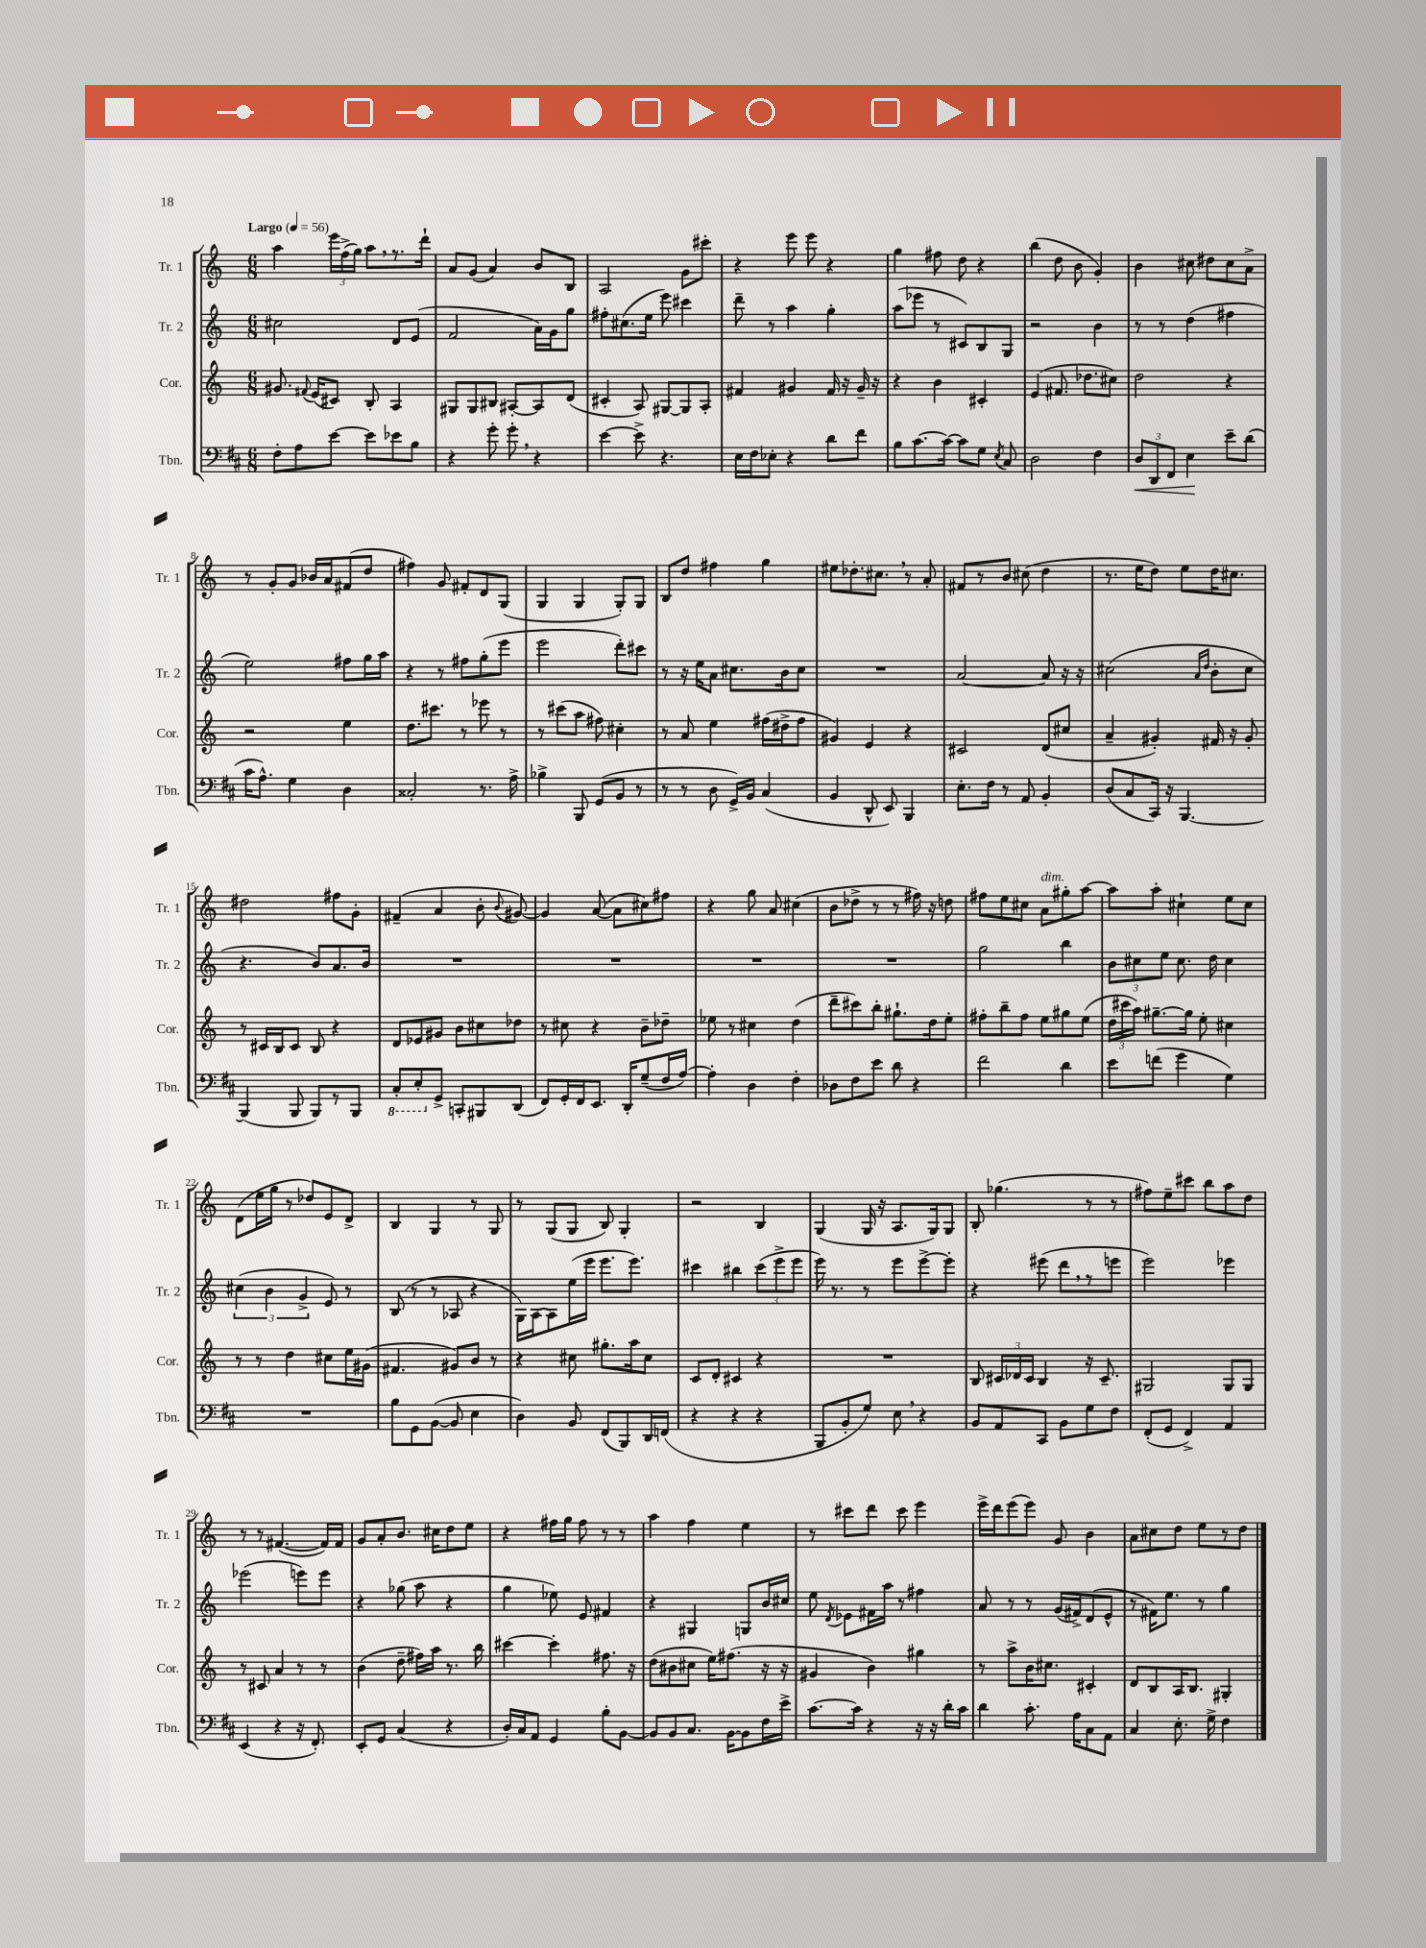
<<
\new StaffGroup <<
\new Staff = "s0" \with { instrumentName = "Tr. 1" shortInstrumentName = "Tr. 1" } {
    \clef treble \key c \major \numericTimeSignature \time 6/8 \tempo "Largo" 4 = 56
    \autoBeamOff a''4 \tuplet 3/2 { e'''16[ f''16->( g''16]) } a''8[ \breathe r8. d'''16]-! |
    a'8[ g'8]( a'4) b'8[ b8] |
    a2 g'8[ cis'''8]-. |
    r4 e'''8 e'''8 r4 |
    g''4 fis''8 d''8 r4 |
    b''4( d''8 b'8 g'4-.) |
    b'4 cis''8 dis''8[ cis''8 a'8]-> |
    r8 g'8[-. g'8] bes'16[ a'16 fis'8( d''8] |
    fis''4) g'8 fis'8[-. d'8 g8]( |
    g4 g4 g8[-.) g8] |
    b8[ d''8] fis''4 g''4 |
    eis''8[ des''8.-. cis''8.] \breathe r8 a'8-. |
    fis'8[ r8 b'8] cis''8( d''4 |
    r8. e''16[ d''8]) e''8[ d''16 cis''8.] |
    dis''2 fis''8[ g'8]-. |
    fis'4--( a'4 b'8-. \appoggiatura { b'8 } gis'8~) |
    gis'4 a'8~( a'8[ cis''8) fis''8] |
    r4 g''8 a'8 cis''4( |
    b'8[ des''8]-> r8 r8 fis''16) r16 d''8 |
    fis''8[ e''8 cis''8] a'8[^\markup { \italic "dim." } gis''8-. a''8]~ |
    a''8[ a''8]-. cis''4-! e''8[ cis''8] |
    d'8[( e''16 g''16] r8 des''8[) e'8 d'8]-> |
    b4 g4 r8 g8 |
    r8 g8[( g8] b8) g4-. |
    r2 b4 |
    g4( g16 r16 a8.[ g16) g8] |
    b8-. ges''4.( r8 r8 |
    fis''8[) e''8-- cis'''8] b''8[ a''8 d''8] |
    r8 r8 fis'4.~( fis'16[) fis'16] |
    g'8[ a'8-. b'8.] cis''16[ d''8 e''8] |
    r4 fis''16[ g''16] fis''8 r8 r8 |
    a''4 f''4 e''4 |
    r8 cis'''8[ d'''8] cis'''8 e'''4 |
    e'''16[-> d'''16 e'''8( e'''8]) g'8 b'4 |
    a'8[ cis''8 d''8] e''8[ r8 d''8] \bar "|." |
}
\new Staff = "s1" \with { instrumentName = "Tr. 2" shortInstrumentName = "Tr. 2" } {
    \clef treble \key c \major \numericTimeSignature \time 6/8
    \autoBeamOff cis''2 d'8[ e'8]( |
    f'2 a'16[) g'16 g''8] |
    fis''8[-. cis''8.( e''16] e'''8) cis'''4 |
    d'''8-- r8 a''4 g''4-. |
    a''8[( ees'''8] r8 cis'8[) b8 g8] |
    r2 b'4 |
    r8 r8 d''4( fis''4 |
    e''2) fis''8[ g''16 a''16] |
    r4 r8 fis''8[ g''8-.( e'''8] |
    e'''2 d'''8[-.) cis'''8] |
    r8 r16 e''16[ a'8] cis''8.[ b'16 cis''8] |
    R2. |
    a'2~ a'8 r16 r16 |
    cis''2( \grace { a'16[ d''16] } b'8[-. cis''8] |
    r4. b'8[) a'8. b'16] |
    R2. |
    R2. |
    R2. |
    R2. |
    g''2 b''4 |
    \tuplet 3/2 { b'8[ cis''8 e''8] } cis''8. d''16 cis''4 |
    \tuplet 3/2 { cis''4( b'4 g'4-> } e'8) r8 |
    b8( r8 r8 aes8 r4 |
    g16[) a16~ a8 e''16( e'''16] e'''8.[ e'''8.]) |
    cis'''4 bis''4 \tuplet 3/2 { cis'''8[( e'''8-> e'''8] } |
    e'''16) r8. r8 e'''8[ e'''8~-> e'''8]-. |
    r4 eis'''8( d'''8[ \breathe r8 e'''8] |
    e'''2) ees'''4 |
    ees'''2( e'''8[) e'''8] |
    r4 ges''8( a''8 r4 |
    g''4 ees''8) e'8 fis'4 |
    r4 gis4 g8[ b'16 cis''16] |
    e''8 \acciaccatura { d'8 } ees'8[ fis'16 a''16] r8 fis''4 |
    a'8 r8 r8 g'16[( fis'16->) d'8( e'8]-^ |
    r8 fis'16[) e''8.] r8 g''4 \bar "|." |
}
\new Staff = "s2" \with { instrumentName = "Cor." shortInstrumentName = "Cor." } {
    \clef treble \key c \major \numericTimeSignature \time 6/8
    \autoBeamOff gis'8. \appoggiatura { fis'8 } e'16[( cis'8]) b8-. a4 |
    gis8[ gis8 bis8] ais8[~-. ais8 d'8]( |
    cis'4-. a8) gis8[~ gis8 a8]-. |
    fis'4 gis'4 fis'16 r16 gis'16-- r16 |
    r4 b'4 cis'4-. |
    e'4( fis'8. des''8.[ cis''8]) |
    d''2 r4 |
    r2 e''4 |
    d''8.[ cis'''8.] r8 ees'''8 r8 |
    r8 cis'''8[( a''8] fis''8) cis''4-. |
    r8 a'8 e''4 fis''16[( dis''16-> fis''8] |
    gis'4) e'4 r4 |
    cis'2 d'8[( cis''8] |
    a'4-- gis'4-.) fis'16 r16 gis'8-. |
    r8 cis'16[ b16 cis'8] b8 r4 |
    d'8[ ees'8 gis'8] b'8[ cis''8 des''8] |
    r8 cis''8 r4 b'8[-- des''8]-- |
    ees''8 r8 cis''4 d''4( |
    d'''8[-- cis'''8) b''8]-. gis''8.[-! d''16 e''8]-. |
    fis''8[-. b''8-- fis''8] e''8[ gis''8 e''8]( |
    \tuplet 3/2 { d''16[ cis'''16 a''16]) } gis''8.[~-- gis''16] e''8-. cis''4 |
    r8 r8 d''4 cis''8[ e''16 gis'16]( |
    fis'4. gis'8[) b'8] r8 |
    r4 cis''8 gis''8.[-. a''16 cis''8] |
    c'8[ d'8]-. cis'4 r4 |
    R2. |
    b8 \tuplet 3/2 { cis'16[ des'16 cis'16] } b4 r16 cis'8.-- |
    gis2 gis8[ gis8] |
    r8 cis'8 a'4 r8 r8 |
    b'4( d''8-- fis''16[) a''16] r8. b''16 |
    cis'''4~ cis'''4-. fis''8. r16 |
    d''8[( bis'8 cis''8] e''16[) fis''8.]( r16 r16 |
    gis'4 b'4) gis''4 |
    r8 a''8[-> b'16 cis''8.] cis'4-. |
    d'8[ b8 a16 b8.] gis4-. \bar "|." |
}
\new Staff = "s3" \with { instrumentName = "Tbn." shortInstrumentName = "Tbn." } {
    \clef bass \key d \major \numericTimeSignature \time 6/8
    \autoBeamOff fis8[-. a8 e'8]~ e'8[ ees'8 b8] |
    r4 g'8-. g'8-. \breathe r4 |
    e'4~ e'8-> r4. |
    e16[ fis16 ees8]-. r4 d'8[ fis'8] |
    b8[ cis'8.~ cis'16]~ cis'8[ g8] \acciaccatura { e8 } cis8 |
    d2 fis4 |
    \tuplet 3/2 { d8[\< d,8 fis,8] } e4\! e'8[-- d'8]( |
    cis'16[ a8.]-^) g4 d4 |
    cisis2-. r8. a16-> |
    bes4-> b,,8 g,8[( b,8] r8 |
    r8 r8 d8 g,16[->) b,16] cis4( |
    b,4 d,8-^ e,8) b,,4 |
    e8.[-. fis16] r8 a,8 b,4-. |
    d8[( cis8 cis,16]) r16 b,,4.~ |
    b,,4( b,,8 b,,8[) r8 b,,8] |
    \ottava #-1 cis,8[-. e,8-. \ottava #0 g,8]-> c,8[-. bis,,8 d,8]( |
    fis,8[) g,16-. fis,16 e,8.] d,16[-. g8--( fis16 a16]~) |
    a4-. d4 fis4-. |
    des8[ fis8 e'8] d'8 r4 |
    fis'2 d'4 |
    e'8[ f'8]( g'4 g4) |
    R2. |
    b8[ g,8 b,8]~( b,8 e4 |
    d4) b,8 fis,8[( b,,8) d,16 f,16]( |
    r4 r4 r4 |
    b,,8[ b,8-. g8]) e8 \breathe r4 |
    b,8[ a,8 cis,8] b,8[ g8 fis8] |
    fis,8[-.( g,8] fis,4->) a,4 |
    e,4( r4 r16 fis,8.-.) |
    e,8[-. g,8] cis4( r4 |
    d16[-.) cis16 a,8] g,4 b8[-. b,8]~ |
    b,8[ b,8 cis8.] b,16[~ b,8 fis16 e'16]-> |
    cis'8.[~ cis'16] r4 r16 r16 d'16[-. cis'16] |
    d'4 cis'8.-. a16[ cis8 a,8] |
    cis4 e8.-. g16-> fis4 \bar "|." |
}
>>
>>
